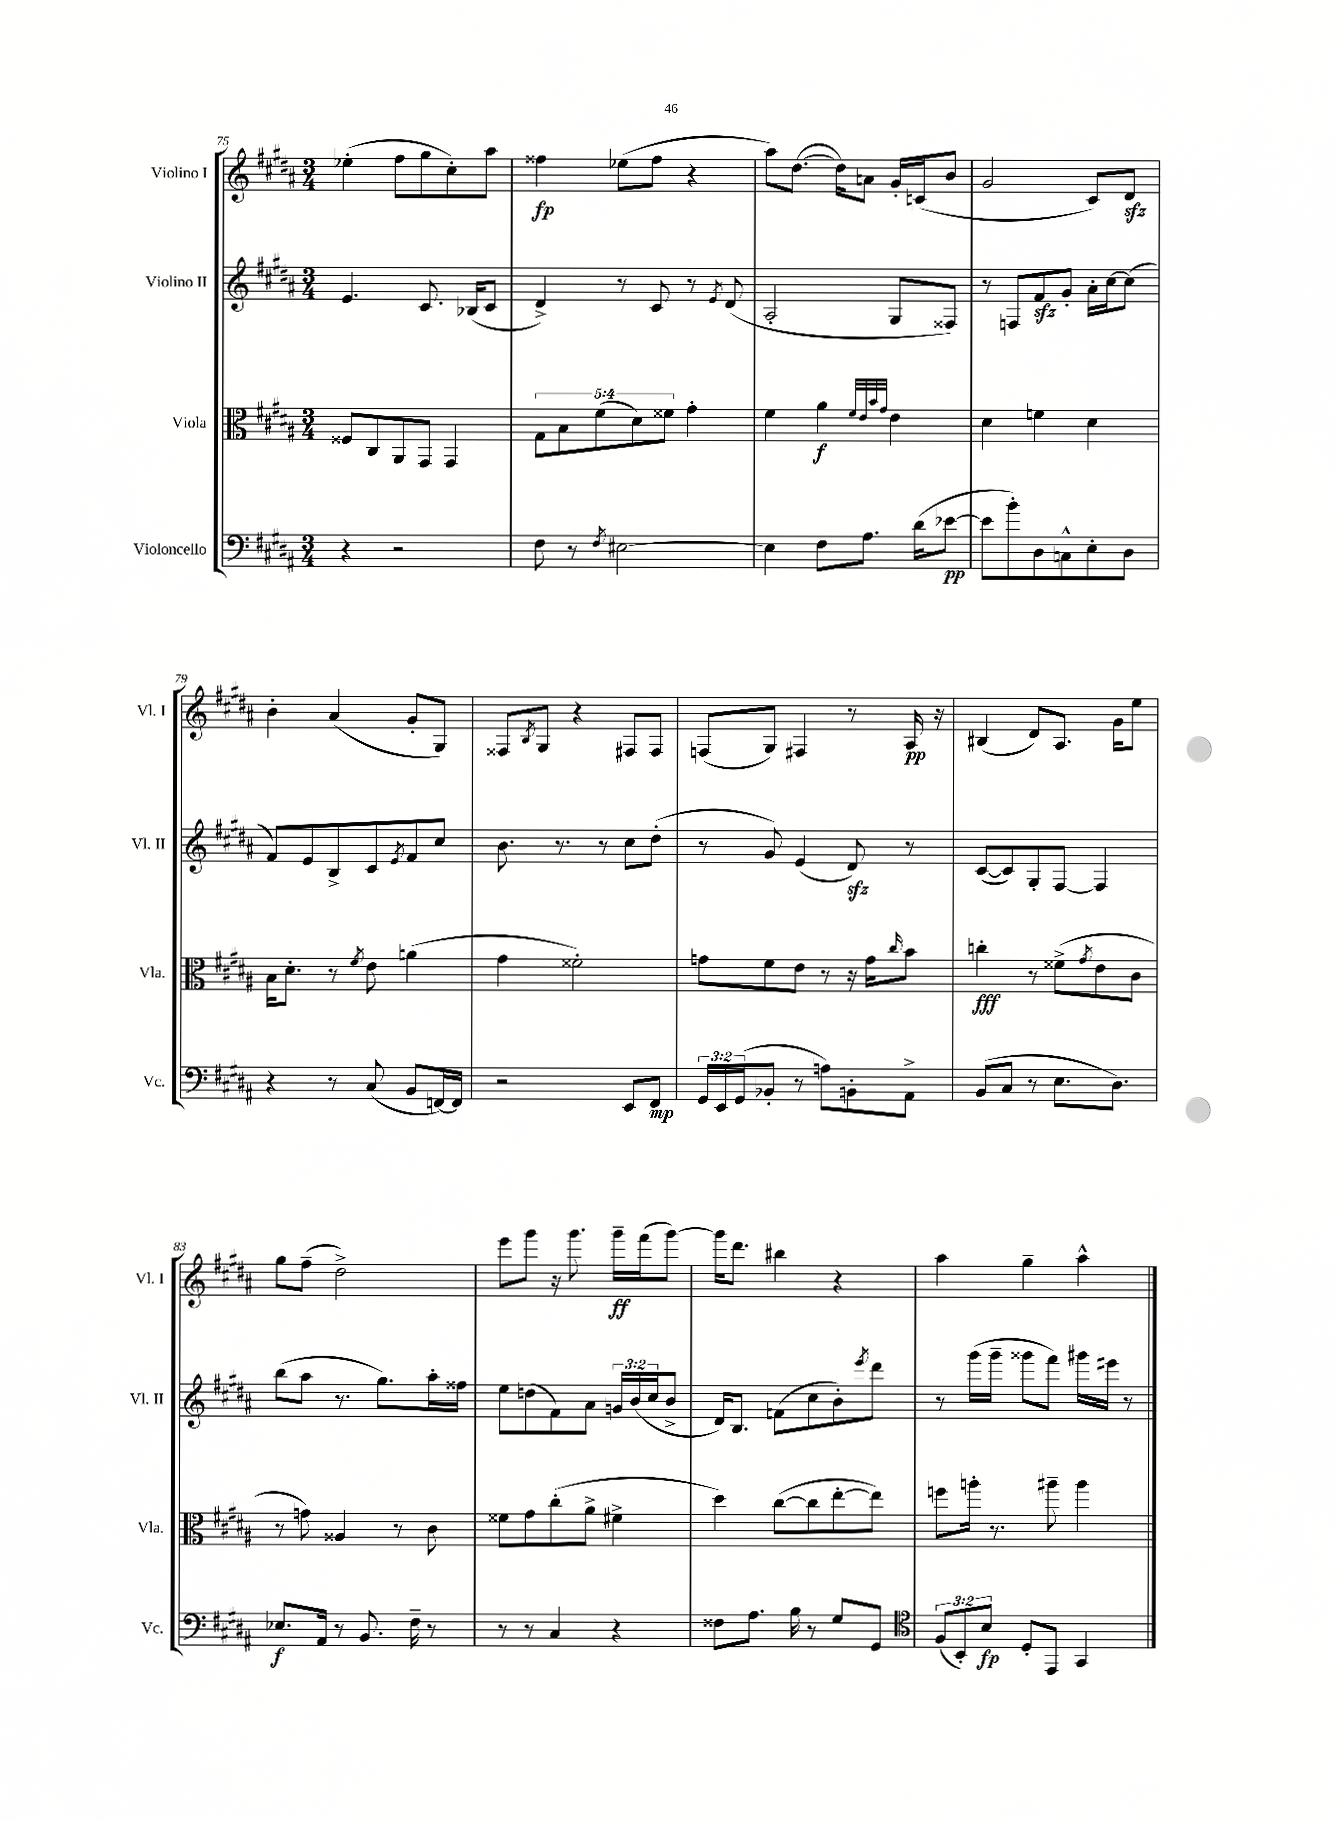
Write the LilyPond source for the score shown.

<<
\new StaffGroup <<
\new Staff = "s0" \with { instrumentName = "Violino I" shortInstrumentName = "Vl. I" } {
    \clef treble \key b \major \numericTimeSignature \time 3/4
    ees''4-.( fis''8 gis''8 cis''8-.) ais''8 |
    fisis''4\fp ees''8( fisis''8 r4 |
    ais''8) dis''8.~( dis''16) a'8 gis'16-. c'16( b'8 |
    gis'2 cis'8) dis'8\sfz |
    b'4-. ais'4( gis'8-. gis8) |
    fisis8 \acciaccatura { b8 } gis8 r4 fis8 fis8 |
    f8( gis8) fis4 r8 ais16\pp r16 |
    bis4( dis'8) ais8. gis'16 e''8 |
    gis''8 fis''8--( dis''2->) |
    e'''8 gis'''8 r16 gis'''8. gis'''16--\ff fis'''16( gis'''8~) |
    gis'''16 dis'''8. bis''4 r4 |
    ais''4 gis''4-- ais''4-^ \bar "|." |
}
\new Staff = "s1" \with { instrumentName = "Violino II" shortInstrumentName = "Vl. II" } {
    \clef treble \key b \major \numericTimeSignature \time 3/4 \override Staff.TupletNumber.text = #tuplet-number::calc-fraction-text
    e'4. cis'8. bes16( cis'8 |
    dis'4->) r8 cis'8 r8 \acciaccatura { e'8 } dis'8( |
    ais2-. gis8 fisis8) |
    r8 f8 fis'8\sfz gis'8-. ais'16-. cis''16~ cis''8( |
    fis'8) e'8 b8-> cis'8 \acciaccatura { e'8 } fis'8 cis''8 |
    b'8. r8. r8 cis''8 dis''8-.( |
    r8 gis'8) e'4( dis'8\sfz) r8 |
    cis'8~( cis'8) gis8-. fis8~ fis4 |
    b''8( ais''8 r8. gis''8.) ais''16-. fisis''16 |
    e''8 d''8( fis'8) ais'8 \tuplet 3/2 { g'16 b'16( cis''16 } b'8-> |
    dis'16) b8. f'8( cis''8 b'8-.) \acciaccatura { e'''8 } dis'''8 |
    r8 gis'''16( gis'''16-- gisis'''8 fis'''8) gis'''16 eis'''16 r8 \bar "|." |
}
\new Staff = "s2" \with { instrumentName = "Viola" shortInstrumentName = "Vla." } {
    \clef alto \key b \major \numericTimeSignature \time 3/4 \override Staff.TupletNumber.text = #tuplet-number::calc-fraction-text
    fisis8 cis8 ais,8 gis,8 gis,4 |
    \tuplet 5/4 { gis8 b8 fis'8( dis'8) fisis'8 } gis'4-. |
    fis'4 ais'4\f \grace { fis'32 e'32 b'32 gis'32 } e'4 |
    dis'4 f'4 dis'4 |
    b16 dis'8.-. r8 \acciaccatura { fis'8 } e'8 a'4( |
    gis'4 fisis'2-.) |
    g'8 fis'8 e'8 r8 r16 g'16 \grace { cis''16 } b'8 |
    c''4-.\fff r8 fisis'8->( \acciaccatura { gis'8 } e'8 cis'8 |
    r8 g'8) aisis4 r8 cis'8 |
    fisis'8 gis'8 cis''8-.( ais'8-> fis'4-> |
    dis''4) cis''8~( cis''8 e''8~-. e''8) |
    f''8 a''16-. r8. ais''8-- ais''4 \bar "|." |
}
\new Staff = "s3" \with { instrumentName = "Violoncello" shortInstrumentName = "Vc." } {
    \clef bass \key b \major \numericTimeSignature \time 3/4 \override Staff.TupletNumber.text = #tuplet-number::calc-fraction-text
    r4 r2 |
    fis8 r8 \acciaccatura { fis8 } eis2~ |
    eis4 fis8 ais8. dis'16( ees'8~\pp |
    ees'8 b'8-.) dis8 c8-^ e8-. dis8 |
    r4 r8 cis8( b,8 f,16~) f,16 |
    r2 e,8 fis,8\mp |
    \tuplet 3/2 { gis,16 e,16 gis,16( } bes,8-. r8 a8) b,8-. ais,8-> |
    b,8( cis8 r8 e8. dis8.) |
    ees8.\f ais,16 r8 b,8. fis16-- r8 |
    r8 r8 cis4 r4 |
    fisis8 ais8. b16 r8 gis8 gis,8 |
    \clef tenor \tuplet 3/2 { fis8( b,8-.) b8\fp } dis8-. e,8 gis,4 \bar "|." |
}
>>
>>
\layout { \context { \Score currentBarNumber = #75 } }
